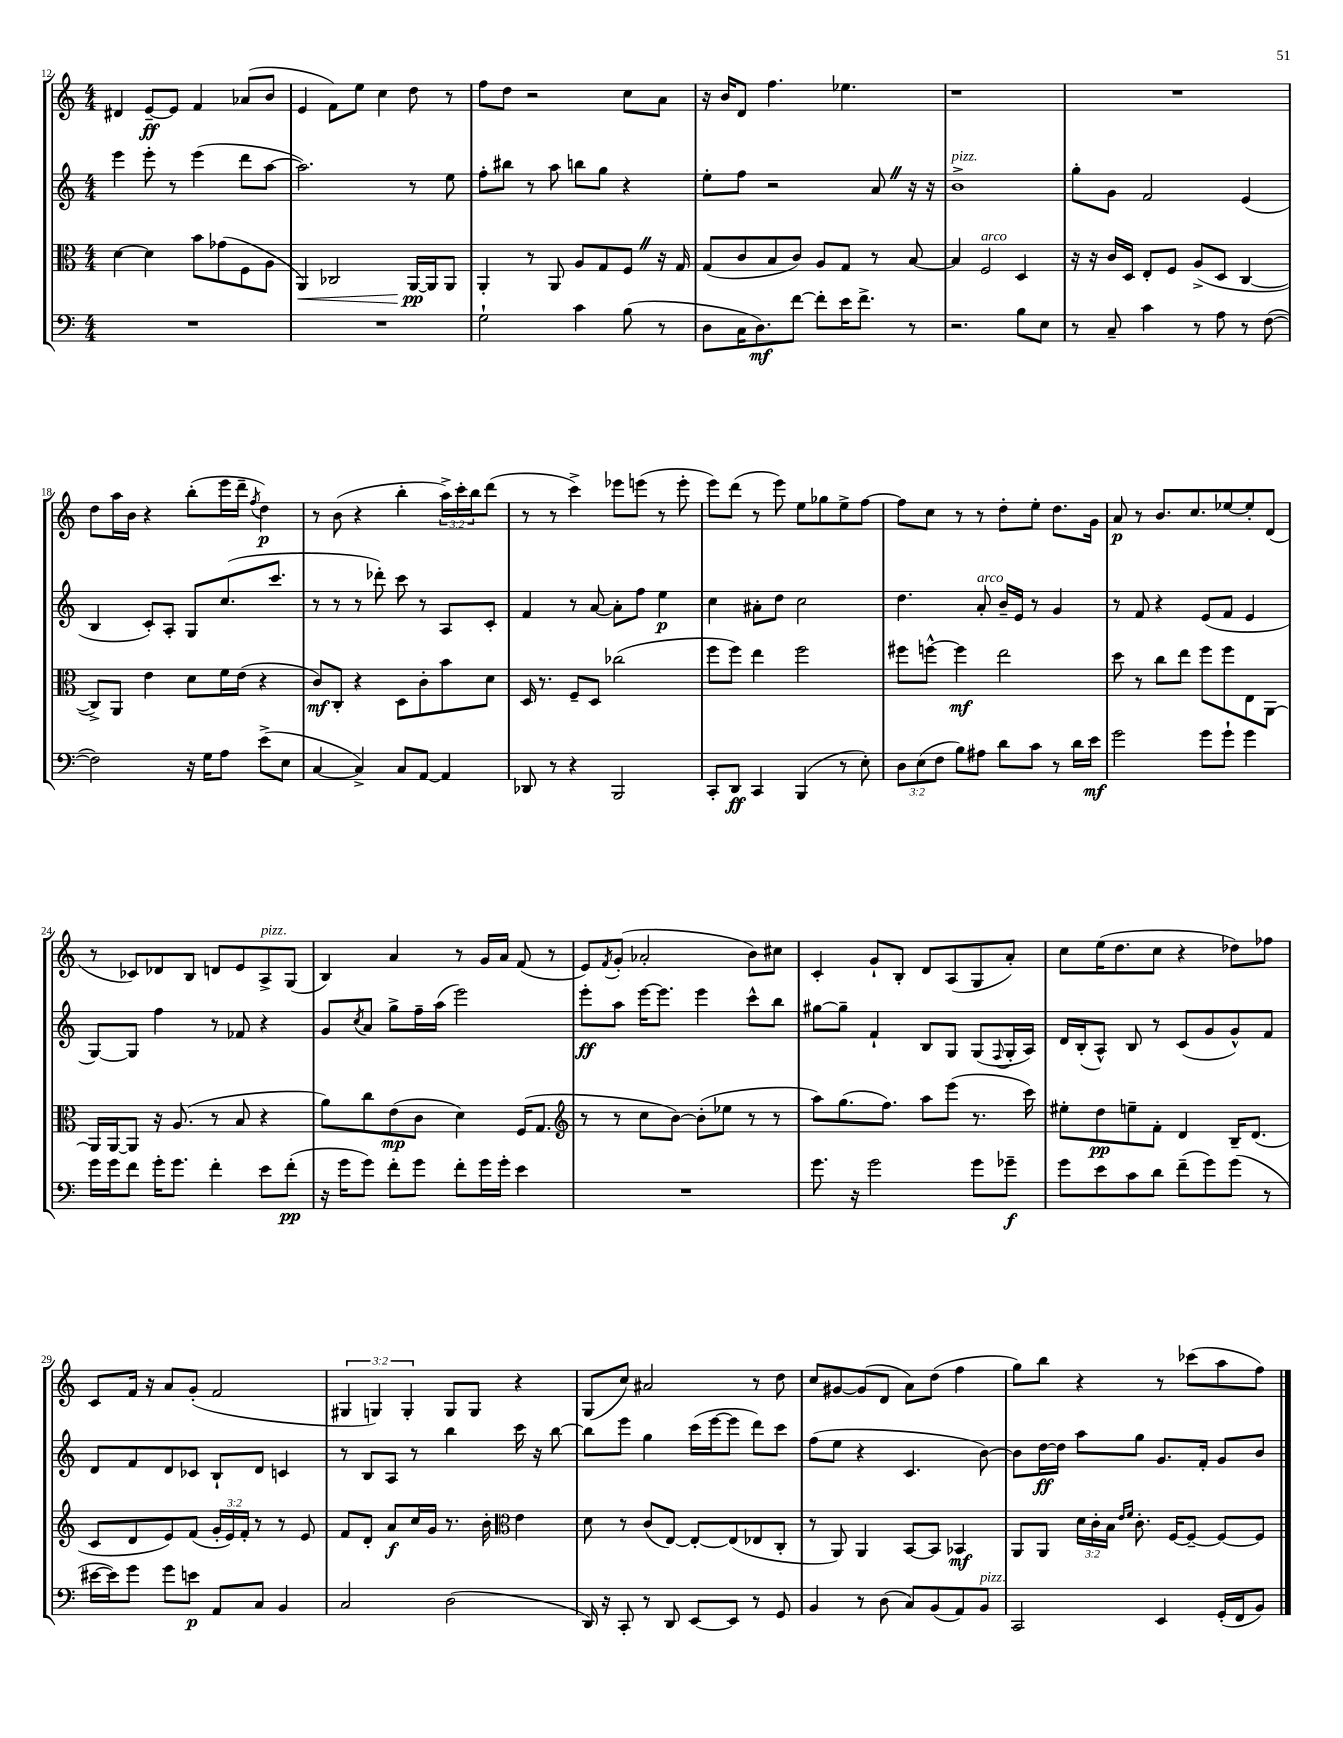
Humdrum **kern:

**kern	**kern	**kern	**kern
*staff4	*staff3	*staff2	*staff1
*clefF4	*clefC3	*clefG2	*clefG2
*k[]	*k[]	*k[]	*k[]
*M4/4	*M4/4	*M4/4	*M4/4
1r	[4d	4eee	4d#
.	4d]	8eee'	[8e~
.	.	8r	8e]
.	8b	(4eee	4f
.	(8g-	.	.
.	8F	8ddd	(8a-
.	8A	[8aa	8b
=	=	=	=
1r	4AA)	2.aa])	4e
.	2C-	.	8f)
.	.	.	8ee
.	.	.	4cc
.	[16AA	8r	8dd
.	16AA]	.	.
.	8AA	8ee	8r
=	=	=	=
2G`	4AA'	8ff'	8ff
.	.	8bb#	8dd
.	8r	8r	2r
.	8AA	8aa	.
4c	8A	8bb	.
.	8G	8gg	.
(8B	8F	4r	8cc
8r	16r	.	8a
.	16G	.	.
=	=	=	=
8D	(8G	8ee'	16r
.	.	.	16b
16C	8c	8ff	8d
8.D)	.	.	.
.	8B	2r	4.ff
[8f	8c)	.	.
8f']	8A	.	.
16e	8G	.	4.ee-
8.f^	.	.	.
.	8r	8a	.
8r	[8B	16r	.
.	.	16r	.
=	=	=	=
2.r	4B]	1b^	1r
.	2F	.	.
8B	4D	.	.
8E	.	.	.
=	=	=	=
8r	16r	8gg'	1r
.	16r	.	.
8C~	16c	8g	.
.	16D	.	.
4c	8E'	2f	.
.	8F	.	.
8r	(8A^	.	.
8A	8D	.	.
8r	[4C	(4e	.
([8F	.	.	.
=	=	=	=
2F])	8C^])	4B	8dd
.	8AA	.	16aa
.	.	.	16b
.	4e	8c')	4r
.	.	8A'	.
16r	8d	8G	(8bb'
16G	.	.	.
8A	16f	(8.cc	16eee
.	(16e	.	16ddd~
.	.	.	8qff
(8e^	4r	.	4dd)
.	.	8.ccc	.
8E	.	.	.
=	=	=	=
[4C	8c)	8r	8r
.	8C'	8r	(8b
4C^])	4r	8r	4r
.	.	8ddd-')	.
8C	8D	8ccc	4bb'
[8AA	8c'	8r	.
4AA]	8b	8A	24aa^)
.	.	.	24ccc'
.	.	.	24bb
.	8d	8c'	(8ddd
=	=	=	=
8DD-	16D	4f	8r
.	8.r	.	.
8r	.	.	8r
4r	8F~	8r	4ccc^)
.	8D	[8a	.
2BBB	(2cc-	8a']	8eee-
.	.	8ff	(8eee
.	.	4ee	8r
.	.	.	8eee'
=	=	=	=
8CC'	8ff	4cc	8eee)
8DD	8ff)	.	(8ddd
4CC	4ee	8a#'	8r
.	.	8dd	8eee)
(4BBB	2ff	2cc	8ee
.	.	.	8gg-
8r	.	.	8ee^
8E')	.	.	[8ff
=	=	=	=
12D	8ff#	4.dd	8ff]
(12E	.	.	.
.	[8ff^^	.	8cc
12F	.	.	.
8B)	4ff]	.	8r
8A#	.	8a'	8r
8d	2ee	16b~	8dd'
.	.	16e	.
8c	.	8r	8ee'
8r	.	4g	8.dd
16d	.	.	.
16e	.	.	16g
=	=	=	=
2g	8dd	8r	8a
.	8r	8f	8r
.	8cc	4r	8.b
.	8ee	.	.
.	.	.	8.cc
8g	8ff	(8e	.
8g`	8ff	8f	[8ee-
4g	8E	4e	8ee-']
.	[8AA	.	(8d
=	=	=	=
16g	16AA]	[8G)	8r
16g	[16AA	.	.
8f	8AA]	8G]	8c-)
16g'	16r	4ff	8d-
8.g	(8.A	.	.
.	.	.	8B
4f'	8r	8r	8d
.	8B	8f-	8e
8e	4r	4r	8A^
(8f'	.	.	(8G
=	=	=	=
16r	8a)	8g	4B)
16g	.	.	.
.	.	8qcc	.
8g)	8cc	8a	.
8f'	(8e	8gg^	4a
8g	8c	16ff~	.
.	.	(16aa	.
8f'	4d)	2eee)	8r
16g	.	.	16g
16g'	.	.	16a
4e	(16F	.	(8f
.	8.G	.	.
.	.	.	8r
=	=	=	=
*	*clefG2	*	*
1r	8r	8eee'	8e)
.	.	.	8qf
.	8r	8aa	(8g'
.	8cc	[16eee	2a-'
.	.	8.eee]	.
.	[8b)	.	.
.	(8b']	4eee	.
.	8ee-	.	.
.	8r	8ccc^^	8b)
.	8r	8bb	8cc#
=	=	=	=
8.g	8aa)	[8gg#	4c'
.	(8.gg	8gg#~]	.
16r	.	.	.
2g	.	4f`	8g`
.	8.ff)	.	.
.	.	.	8B'
.	8aa	8B	8d
.	(8eee	8G	(8A
8g	8.r	(8G	8G
.	.	8qqF	.
8g-~	.	16G'	8a')
.	16ccc)	16A)	.
=	=	=	=
8g	8ee#'	16d	8cc
.	.	(16B'	.
8e	8dd	8A^^)	(16ee
.	.	.	8.dd
8c	8ee~	8B	.
8d	8f'	8r	8cc
(8f~	4d	(8c	4r
8g)	.	8g	.
(8g	16B~	8g^^)	8dd-)
.	(8.d	.	.
8r	.	8f	8ff-
=	=	=	=
[16e#	8c	8d	8c
16e#])	.	.	.
8g	8d	8f	16f
.	.	.	16r
8g	8e)	8d	8a
8e	(8f	8c-	(8g'
8AA	24g'	8B`	2f
.	24e)	.	.
.	24f'	.	.
8C	8r	8d	.
4BB	8r	4c	.
.	8e	.	.
=	=	=	=
2C	8f	8r	6G#
.	8d'	8B	.
.	.	.	6G)
.	8a	8A	.
.	.	.	6G'
.	16cc	8r	.
.	16g	.	.
(2D	8.r	4bb	8G
.	.	.	8G
.	16b'	.	.
*	*clefC3	*	*
.	4e	16ccc	4r
.	.	16r	.
.	.	[8bb	.
=	=	=	=
16DD)	8d	8bb]	(8G
16r	.	.	.
8CC'	8r	8eee	8cc)
8r	(8c	4gg	2a#
8DD	[8E)	.	.
[8EE	8E'_	(16ccc	.
.	.	[16eee	.
8EE]	(8E]	8eee]	.
8r	8E-	8ddd)	8r
8GG	8C'	8ccc	8dd
=	=	=	=
4BB	8r	(8ff	8cc
.	8AA)	8ee	[8g#
8r	4AA	4r	(8g#]
(8D	.	.	8d
8C)	[8BB	4.c	8a)
(8BB	8BB]	.	(8dd
8AA)	4BB-	.	4ff
8BB	.	[8b)	.
=	=	=	=
2CC	8AA	8b]	8gg)
.	8AA	[16dd	8bb
.	.	16dd]	.
.	24d	8aa	4r
.	24c'	.	.
.	24B	.	.
.	16qqe	.	.
.	16qqf	.	.
.	8.c'	8gg	.
4EE	.	8.g	8r
.	[16F	.	.
.	8F~_	.	(8ccc-
.	.	16f'	.
(16GG'	8F_	8g	8aa
16FF	.	.	.
8BB)	8F]	8b	8ff)
==	==	==	==
*-	*-	*-	*-
